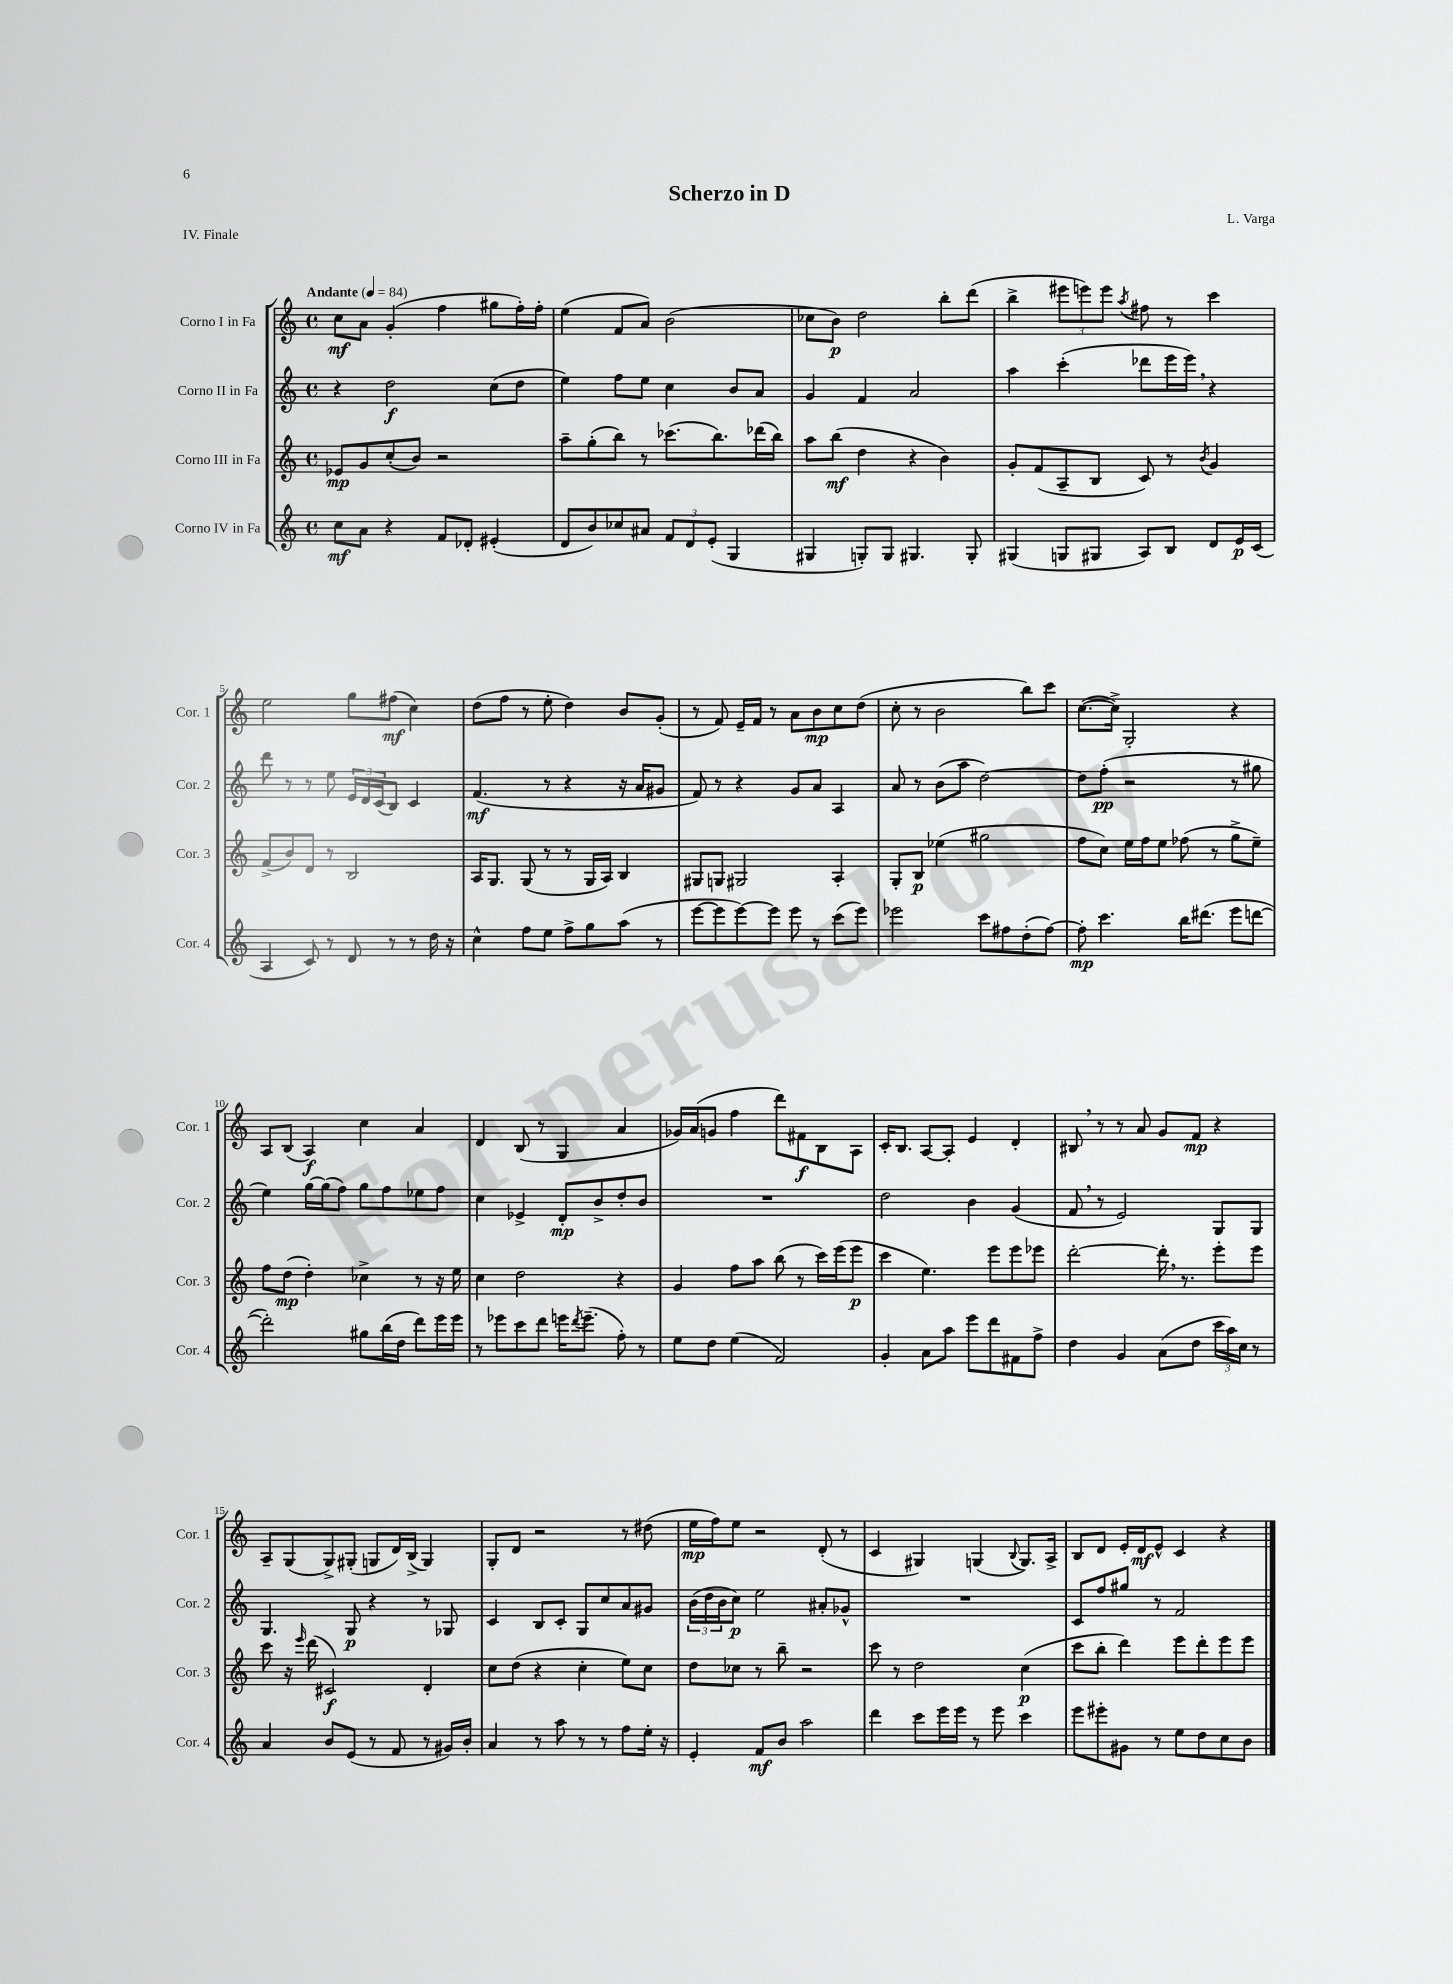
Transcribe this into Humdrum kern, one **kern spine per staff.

**kern	**dynam	**kern	**dynam	**kern	**dynam	**kern	**dynam
*part4	*part4	*part3	*part3	*part2	*part2	*part1	*part1
*staff4	*staff4	*staff3	*staff3	*staff2	*staff2	*staff1	*staff1
*I"Corno IV in Fa	*	*I"Corno III in Fa	*	*I"Corno II in Fa	*	*I"Corno I in Fa	*
*I'Cor. 4	*	*I'Cor. 3	*	*I'Cor. 2	*	*I'Cor. 1	*
*clefG2	*	*clefG2	*	*clefG2	*	*clefG2	*
*k[]	*	*k[]	*	*k[]	*	*k[]	*
*M4/4	*	*M4/4	*	*M4/4	*	*M4/4	*
*met(c)	*	*met(c)	*	*met(c)	*	*met(c)	*
*MM84	*	*MM84	*	*MM84	*	*MM84	*
=1	=1	=1	=1	=1	=1	=1	=1
!	!	!	!	!	!	!LO:TX:a:B:t=Andante	!
8cc\L	mf	8e-X/L	mp	4r	.	8cc\L	mf
8a\J	.	8g/	.	.	.	8a\J	.
4r	.	(8cc'/	.	2dd\	f	(4g'/	.
.	.	8b/J)	.	.	.	.	.
8f/L	.	2r	.	.	.	4ff\	.
8d-X'/J	.	.	.	.	.	.	.
(4e#X'/	.	.	.	(8cc\L	.	8gg#X\L	.
.	.	.	.	8dd\J	.	16ff'\L)	.
.	.	.	.	.	.	16ff'\JJ	.
=2	=2	=2	=2	=2	=2	=2	=2
8d/L	.	8aa~\L	.	4ee\)	.	(4ee\	.
8b/)	.	(8gg'\	.	.	.	.	.
8cc-X/	.	8bb\J)	.	8ff\L	.	8f/L	.
8a#X/J	.	8r	.	8ee\J	.	8a/J)	.
12f/L	.	(8.ccc-X\L	.	4cc\	.	(2b\	.
12d/	.	.	.	.	.	.	.
(12e'/J	.	.	.	.	.	.	.
.	.	8.bb\)	.	.	.	.	.
4G/	.	.	.	8b/L	.	.	.
.	.	(16ddd-X\L	.	8a/J	.	.	.
.	.	16bb\JJ)	.	.	.	.	.
=3	=3	=3	=3	=3	=3	=3	=3
4G#X/	.	8aa\L	.	4g/	.	8cc-X\L	.
.	.	(8bb\J	mf	.	.	8b\J)	p
8Gn'/L)	.	4dd\	.	4f/	.	2dd\	.
8G/J	.	.	.	.	.	.	.
4.G#X/	.	4r	.	2a/	.	.	.
.	.	4b\)	.	.	.	8bb'\L	.
8G#'/	.	.	.	.	.	(8ddd\J	.
=4	=4	=4	=4	=4	=4	=4	=4
(4G#X/	.	8g'/L	.	4aa\	.	4bb^\	.
.	.	(8f/	.	.	.	.	.
8Gn/L	.	8A~/	.	(4ccc'\	.	12eee#X\L	.
.	.	.	.	.	.	12eeen\)	.
8G#X/J	.	8B/J	.	.	.	.	.
.	.	.	.	.	.	12eee\J	.
.	.	.	.	.	.	8qaa/	.
8A/L)	.	8c/)	.	8ddd-X\L	.	8ff#X\	.
8B/J	.	8r	.	16eee\L	.	8r	.
.	.	.	.	16eee,\JJ)	.	.	.
.	.	8qb/	.	.	.	.	.
8d/L	.	4g/	.	4r	.	4ccc\	.
16e/L	p	.	.	.	.	.	.
(16c/JJ	.	.	.	.	.	.	.
!!LO:LB:g=z
=5	=5	=5	=5	=5	=5	=5	=5
4A/	.	(8f^/L	.	8ddd\	.	2ee\	.
.	.	8b/)	.	8r	.	.	.
8c/)	.	8d/J	.	8r	.	.	.
8r	.	8r	.	8ee\	.	.	.
8d/	.	2B/	.	24e/LL	.	8gg\L	.
.	.	.	.	24d/	.	.	.
.	.	.	.	(24c/J	.	.	.
8r	.	.	.	8B/J)	.	(8ff#X\J	mf
8r	.	.	.	4c/	.	4cc\)	.
16dd\	.	.	.	.	.	.	.
16r	.	.	.	.	.	.	.
=6	=6	=6	=6	=6	=6	=6	=6
4cc^^\	.	16A/KL	.	(4.f/	mf	(8dd\L	.
.	.	8.G/J	.	.	.	.	.
.	.	.	.	.	.	8ff\J	.
8ff\L	.	(8G/	.	.	.	8r	.
8ee\J	.	8r	.	8r	.	8ee'\	.
8ff^\L	.	8r	.	4r	.	4dd\)	.
8gg\	.	16G/LL	.	.	.	.	.
.	.	16A/JJ)	.	.	.	.	.
(8aa\J	.	4B/	.	16r	.	8b/L	.
.	.	.	.	16a/KL	.	.	.
8r	.	.	.	8g#X/J	.	(8g'/J	.
=7	=7	=7	=7	=7	=7	=7	=7
[8eee\L	.	8G#X/L	.	8f/)	.	8r	.
8eee\]	.	8Gn/J	.	8r	.	8f/)	.
[8eee\)	.	2G#X/	.	4r	.	16e~/LL	.
.	.	.	.	.	.	16f/JJ	.
8eee\J]	.	.	.	.	.	8r	.
8eee\	.	.	.	8g/L	.	8a\L	.
8r	.	.	.	8a/J	.	8b\	mp
(8ccc\L	.	4A'/	.	4A/	.	8cc\	.
8eee\J)	.	.	.	.	.	(8dd\J	.
=8	=8	=8	=8	=8	=8	=8	=8
2eee-X\	.	8G'/L	.	8a/	.	8cc'\	.
.	.	8B/J	p	8r	.	8r	.
.	.	(4ee-X\	.	(8b\L	.	2b\	.
.	.	.	.	8aa\J	.	.	.
8ccc\L	.	2gg#X\	.	[2dd\)	.	.	.
8ff#X\	.	.	.	.	.	.	.
(8dd'\	.	.	.	.	.	8bb\L)	.
[8ff#\J)	.	.	.	.	.	8ccc\J	.
=9	=9	=9	=9	=9	=9	=9	=9
8ff#'\]	mp	8ff\L	.	8dd\L]	.	([8.cc\L	.
4.ccc\	.	8cc\J)	.	(8ff'\J	pp	.	.
.	.	.	.	.	.	16cc^\Jk])	.
.	.	16ee\LL	.	2r	.	2G'/	.
.	.	16ff\J	.	.	.	.	.
.	.	8ee\J	.	.	.	.	.
16bb\KL	.	(8ff-X\	.	.	.	.	.
(8.ddd#X\J	.	.	.	.	.	.	.
.	.	8r	.	.	.	.	.
8eee\L	.	8gg^\L	.	8r	.	4r	.
[8dddn\J	.	8ee~\J)	.	8gg#X\	.	.	.
!!LO:LB:g=z
=10	=10	=10	=10	=10	=10	=10	=10
2ddd'\])	.	8ff\L	.	4ee\)	.	8A/L	.
.	.	(8dd\J	mp	.	.	(8B/J	.
.	.	4dd'\)	.	[16gg\LL	.	4A/)	f
.	.	.	.	(16gg\J]	.	.	.
.	.	.	.	8ff\J)	.	.	.
8gg#X\L	.	4cc-X^\	.	8gg\L	.	4cc\	.
(16bb\L	.	.	.	8ff\	.	.	.
16dd\JJ	.	.	.	.	.	.	.
8ddd\L)	.	8r	.	8ee-X\	.	4a/	.
16eee\L	.	16r	.	8ff\J	.	.	.
16eee\JJ	.	16ee\	.	.	.	.	.
=11	=11	=11	=11	=11	=11	=11	=11
8r	.	4cc\	.	4cc\	.	4d/	.
8eee-X\L	.	.	.	.	.	.	.
8ccc\	.	2dd\	.	4e-X^/	.	(8B/	.
8ddd\J	.	.	.	.	.	8r	.
16eeen\KL	.	.	.	8d'/L	mp	4G/	.
8qddd/	.	.	.	.	.	.	.
(8.eee~\J	.	.	.	.	.	.	.
.	.	.	.	8b^/	.	.	.
8ff'\)	.	4r	.	8dd'/	.	4a/	.
8r	.	.	.	8b/J	.	.	.
=12	=12	=12	=12	=12	=12	=12	=12
8ee\L	.	4g/	.	1r	.	16g-X/LL)	.
.	.	.	.	.	.	(16a/J	.
8dd\J	.	.	.	.	.	8gn/J	.
(4ee\	.	8ff\L	.	.	.	4ff\	.
.	.	8aa\J	.	.	.	.	.
2f/)	.	(8bb\	.	.	.	8ddd\L)	.
.	.	8r	.	.	.	8f#X\	f
.	.	16ccc\LL)	.	.	.	8B\	.
.	.	(16eee\J	.	.	.	.	.
.	.	8eee\J	p	.	.	8A\J	.
=13	=13	=13	=13	=13	=13	=13	=13
4g'/	.	4ccc\	.	2dd\	.	16c'/KL	.
.	.	.	.	.	.	8.B/J	.
8a\L	.	4.ee\)	.	.	.	[8A/L	.
8aa\J	.	.	.	.	.	8A'/J]	.
8eee\L	.	.	.	4b\	.	4e/	.
8ddd\	.	8eee\L	.	.	.	.	.
8f#X\	.	8eee\	.	(4g/	.	4d'/	.
8ff^\J	.	8eee-X\J	.	.	.	.	.
=14	=14	=14	=14	=14	=14	=14	=14
4dd\	.	[2ddd'\	.	8f,/	.	8B#X,/	.
.	.	.	.	8r	.	8r	.
4g/	.	.	.	2e/)	.	8r	.
.	.	.	.	.	.	8a/	.
(8a\L	.	16ddd',\]	.	.	.	8g/L	.
.	.	8.r	.	.	.	.	.
8dd\J	.	.	.	.	.	8f/J	mp
24ccc\LL	.	8eee'\L	.	8G/L	.	4r	.
24aa\)	.	.	.	.	.	.	.
24cc\JJ	.	.	.	.	.	.	.
8r	.	8eee\J	.	8G/J	.	.	.
!!LO:LB:g=z
=15	=15	=15	=15	=15	=15	=15	=15
4a/	.	8ccc\	.	4.G/	.	8A~/L	.
.	.	16r	.	.	.	(8G/	.
.	.	16qqeee/	.	.	.	.	.
.	.	(16ddd\	.	.	.	.	.
8b/L	.	2c#X/)	f	.	.	8G^/)	.
(8e/J	.	.	.	8G/	p	(8G#X'/J	.
8r	.	.	.	4r	.	8Gn/L	.
8f/	.	.	.	.	.	16d/L)	.
.	.	.	.	.	.	(16B^/JJ	.
8r	.	4d'/	.	8r	.	4G/)	.
16g#X/LL)	.	.	.	8G-X/	.	.	.
16b'/JJ	.	.	.	.	.	.	.
=16	=16	=16	=16	=16	=16	=16	=16
4a/	.	8cc\L	.	4c/	.	8G'/L	.
.	.	(8dd\J	.	.	.	8d/J	.
8r	.	4r	.	8B/L	.	2r	.
8aa\	.	.	.	8c'/J	.	.	.
8r	.	4cc'\	.	8G/L	.	.	.
8r	.	.	.	8cc/	.	.	.
8ff\L	.	8ee\L)	.	8a/	.	8r	.
16ee'\Jk	.	8cc\J	.	8g#X/J	.	(8dd#X\	.
16r	.	.	.	.	.	.	.
=17	=17	=17	=17	=17	=17	=17	=17
4e'/	.	8dd\L	.	(24b\LL	.	16ee\LL	mp
.	.	.	.	24dd\	.	.	.
.	.	.	.	.	.	16ff\J)	.
.	.	.	.	24b\J	.	.	.
.	.	8cc-X\J	.	8cc\J)	p	8ee\J	.
8f/L	mf	8r	.	2ee\	.	2r	.
8b/J	.	8bb~\	.	.	.	.	.
2aa\	.	2r	.	.	.	.	.
.	.	.	.	8a#X'/L	.	(8d'/	.
.	.	.	.	8g-X^^/J	.	8r	.
=18	=18	=18	=18	=18	=18	=18	=18
4ddd\	.	8ccc\	.	1r	.	4c/	.
.	.	8r	.	.	.	.	.
8ccc\L	.	2dd\	.	.	.	4G#X/)	.
16eee\L	.	.	.	.	.	.	.
16eee\JJ	.	.	.	.	.	.	.
8r	.	.	.	.	.	(4Gn/	.
8eee\	.	.	.	.	.	.	.
.	.	.	.	.	.	8qqB/	.
4ccc\	.	(4cc\	p	.	.	8.G/L)	.
.	.	.	.	.	.	16A^/Jk	.
=19	=19	=19	=19	=19	=19	=19	=19
8eee\L	.	8ccc\L	.	8c/L	.	8B/L	.
8eee#X'\	.	8bb'\J	.	8ff/	.	8d/J	.
8g#X\J	.	4ddd\)	.	8gg#X/J	.	16e'/LL	.
.	.	.	.	.	.	16d/J	mf
8r	.	.	.	8r	.	8e^^/J	.
8ee\L	.	8eee\L	.	2f/	.	4c/	.
8dd\	.	8ddd'\	.	.	.	.	.
8cc\	.	8eee\	.	.	.	4r	.
8b\J	.	8eee\J	.	.	.	.	.
==	==	==	==	==	==	==	==
*-	*-	*-	*-	*-	*-	*-	*-
